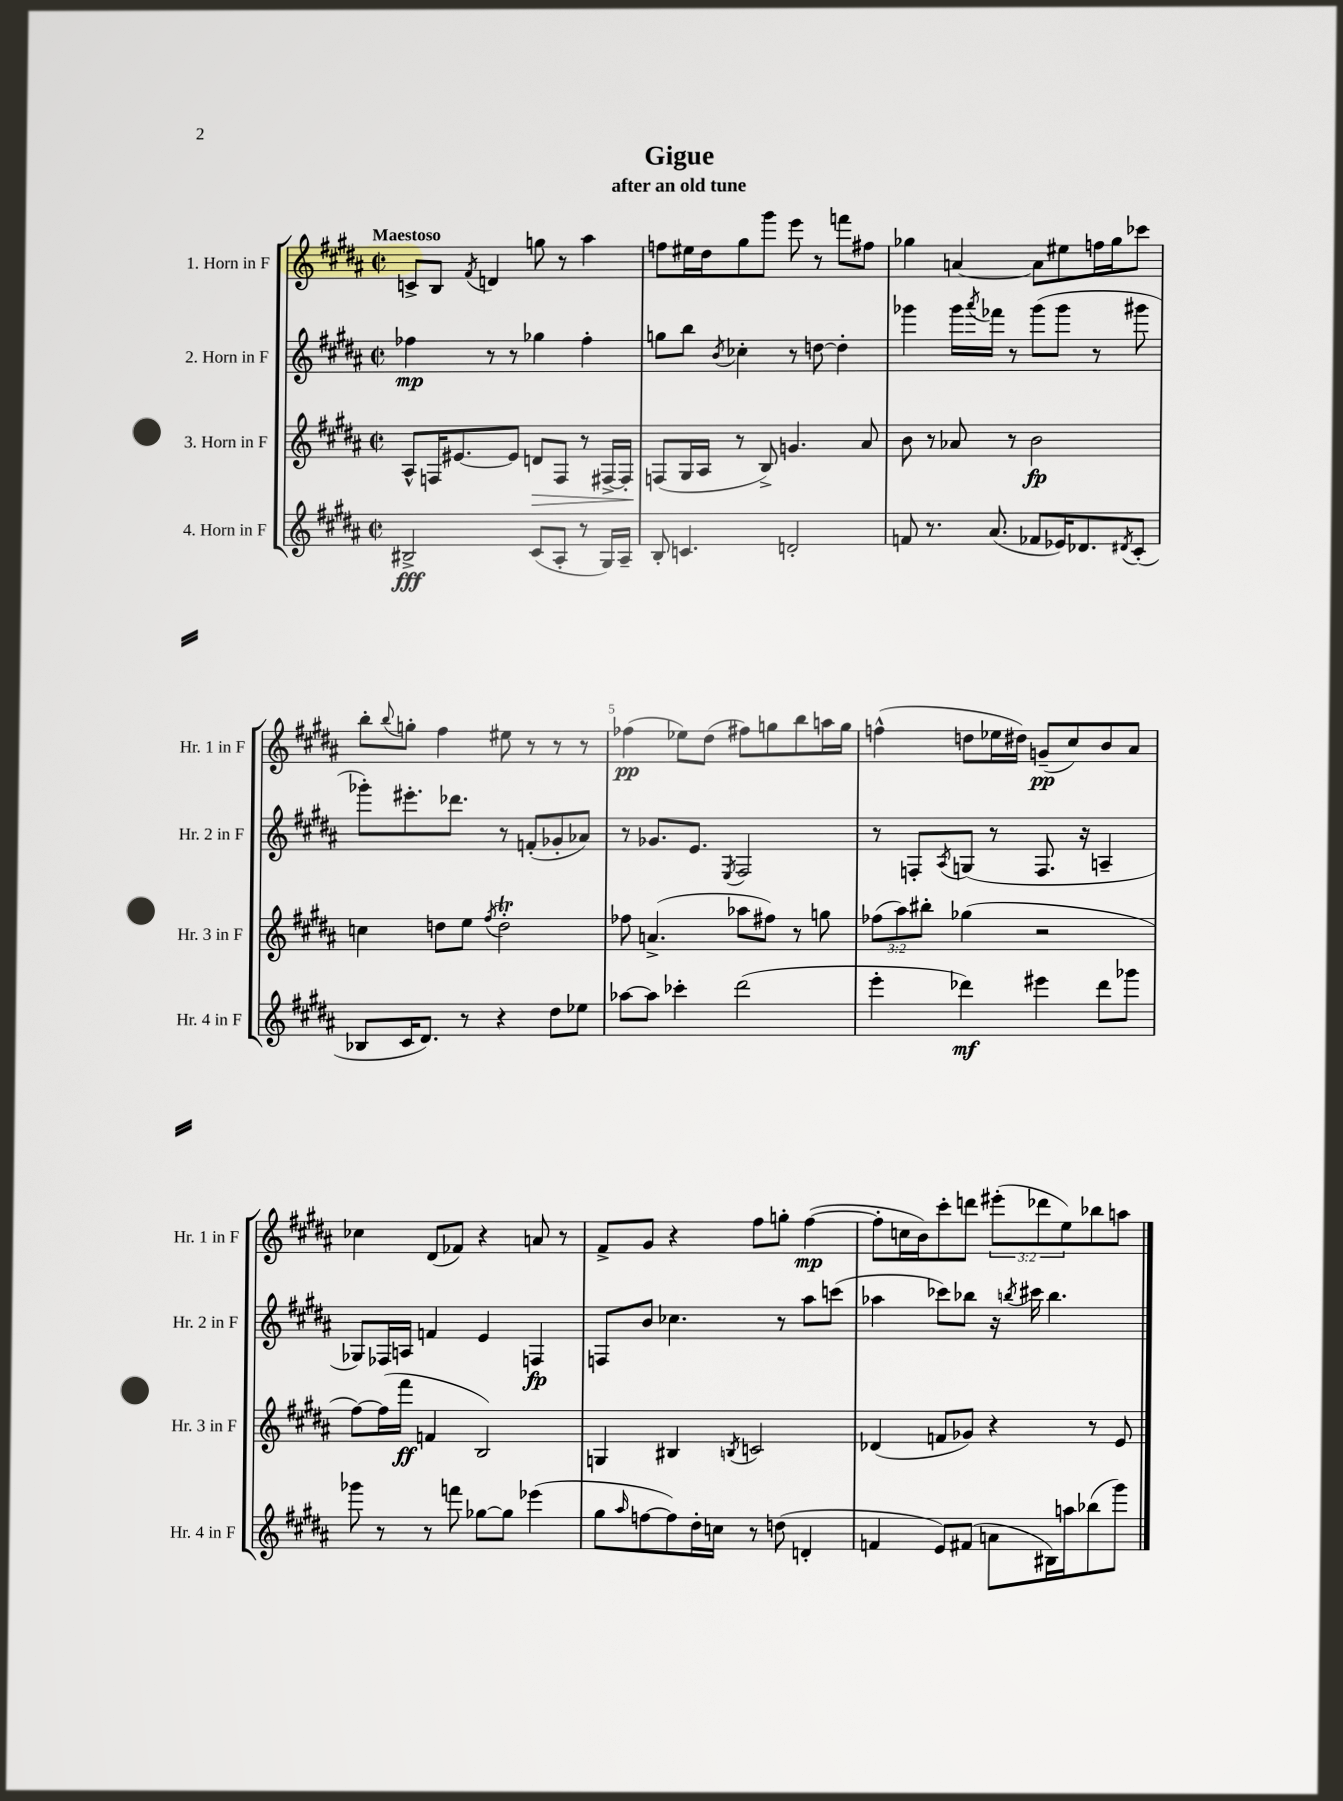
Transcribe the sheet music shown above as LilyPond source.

\header { title = "Gigue" subtitle = "after an old tune" }
<<
\new StaffGroup <<
\new Staff = "s0" \with { instrumentName = "1. Horn in F" shortInstrumentName = "Hr. 1 in F" } {
    \clef treble \key b \major \defaultTimeSignature \time 2/2 \override Staff.TupletNumber.text = #tuplet-number::calc-fraction-text \tempo "Maestoso"
    c'8-> b8 \acciaccatura { fis'8 } d'4 g''8 r8 ais''4 |
    f''8 eis''16 dis''16 gis''8 gis'''8 e'''8 r8 f'''8 fis''8 |
    ges''4 a'4~ a'8 eis''8 f''16 ges''16 ces'''8 |
    b''8-. \appoggiatura { b''8 } g''8-. fis''4 eis''8 r8 r8 r8 |
    fes''4\pp( ees''8) dis''8( fis''8) g''8 b''8 a''16 g''16 |
    f''4-^( d''8 ees''16 dis''16) g'8--\pp( cis''8) b'8 ais'8 |
    ces''4 dis'8( fes'8) r4 a'8 r8 |
    fis'8-> gis'8 r4 fis''8 g''8-. fis''4~\mp( |
    fis''8-. c''16 b'16) cis'''8-. d'''8 \tuplet 3/2 { eis'''8-.( des'''8 e''8) } bes''8 a''8 \bar "|." |
}
\new Staff = "s1" \with { instrumentName = "2. Horn in F" shortInstrumentName = "Hr. 2 in F" } {
    \clef treble \key b \major \defaultTimeSignature \time 2/2
    fes''4\mp r8 r8 ges''4 fes''4-. |
    g''8 b''8 \acciaccatura { b'8 } ces''4-. r8 d''8~ d''4-. |
    ges'''4 ges'''16 \acciaccatura { ais'''8 } fes'''16 r8 ges'''8( ges'''8 r8 gis'''8 |
    ges'''8-.) eis'''8.-. des'''8. r8 f'8-.( ges'8-. aes'8) |
    r8 ges'8. e'8. \acciaccatura { e8 } fis2 |
    r8 f8-. \acciaccatura { ais8 } g8( r8 f8. r16 a4-- |
    ges8) fes16 a16 f'4 e'4 f4\fp |
    f8 b'8 ces''4. r8 ais''8 c'''8( |
    aes''4 ces'''8) bes''8 r16 \acciaccatura { b''8 } cis'''16 b''4. \bar "|." |
}
\new Staff = "s2" \with { instrumentName = "3. Horn in F" shortInstrumentName = "Hr. 3 in F" } {
    \clef treble \key b \major \defaultTimeSignature \time 2/2 \override Staff.TupletNumber.text = #tuplet-number::calc-fraction-text
    ais8-^ f16 eis'8.~ eis'8 d'8\> f8 r8 fis16~-> fis16-. |
    f8\!( gis16 ais16 r8 b8->) g'4. ais'8 |
    b'8 r8 aes'8 r8 b'2\fp |
    c''4 d''8 e''8 \acciaccatura { fis''8 } d''2-.\trill |
    fes''8 a'4.->( aes''8 fis''8) r8 g''8 |
    \tuplet 3/2 { fes''8( ais''8) bis''8-. } ges''4( r2 |
    fis''8~) fis''16( fis'''16\ff f'4 b2) |
    g4 bis4 \acciaccatura { b8 } c'2 |
    des'4( f'8 ges'8) r4 r8 e'8 \bar "|." |
}
\new Staff = "s3" \with { instrumentName = "4. Horn in F" shortInstrumentName = "Hr. 4 in F" } {
    \clef treble \key b \major \defaultTimeSignature \time 2/2
    bis2->\fff cis'8( ais8-. r8 gis16) ais16-- |
    b8-. c'4. d'2-. |
    f'8 r8. ais'8.( fes'8 ees'16) des'8. \acciaccatura { dis'8 } cis'8-.( |
    bes8 cis'16 dis'8.) r8 r4 dis''8 ees''8 |
    aes''8~ aes''8 ces'''4-. dis'''2( |
    e'''4-. des'''4\mf) eis'''4 des'''8 ges'''8 |
    ges'''8 r8 r8 f'''8 ges''8~ ges''8 ees'''4( |
    gis''8 \grace { ais''16 } f''8~ f''8) dis''16-. c''16 r8 d''8( d'4-. |
    f'4 e'8) fis'8( a'8 bis16) a''16 bes''8( gis'''8) \bar "|." |
}
>>
>>
\layout { \context { \Score \override BarNumber.break-visibility = ##(#f #t #t) barNumberVisibility = #(every-nth-bar-number-visible 5) } }
